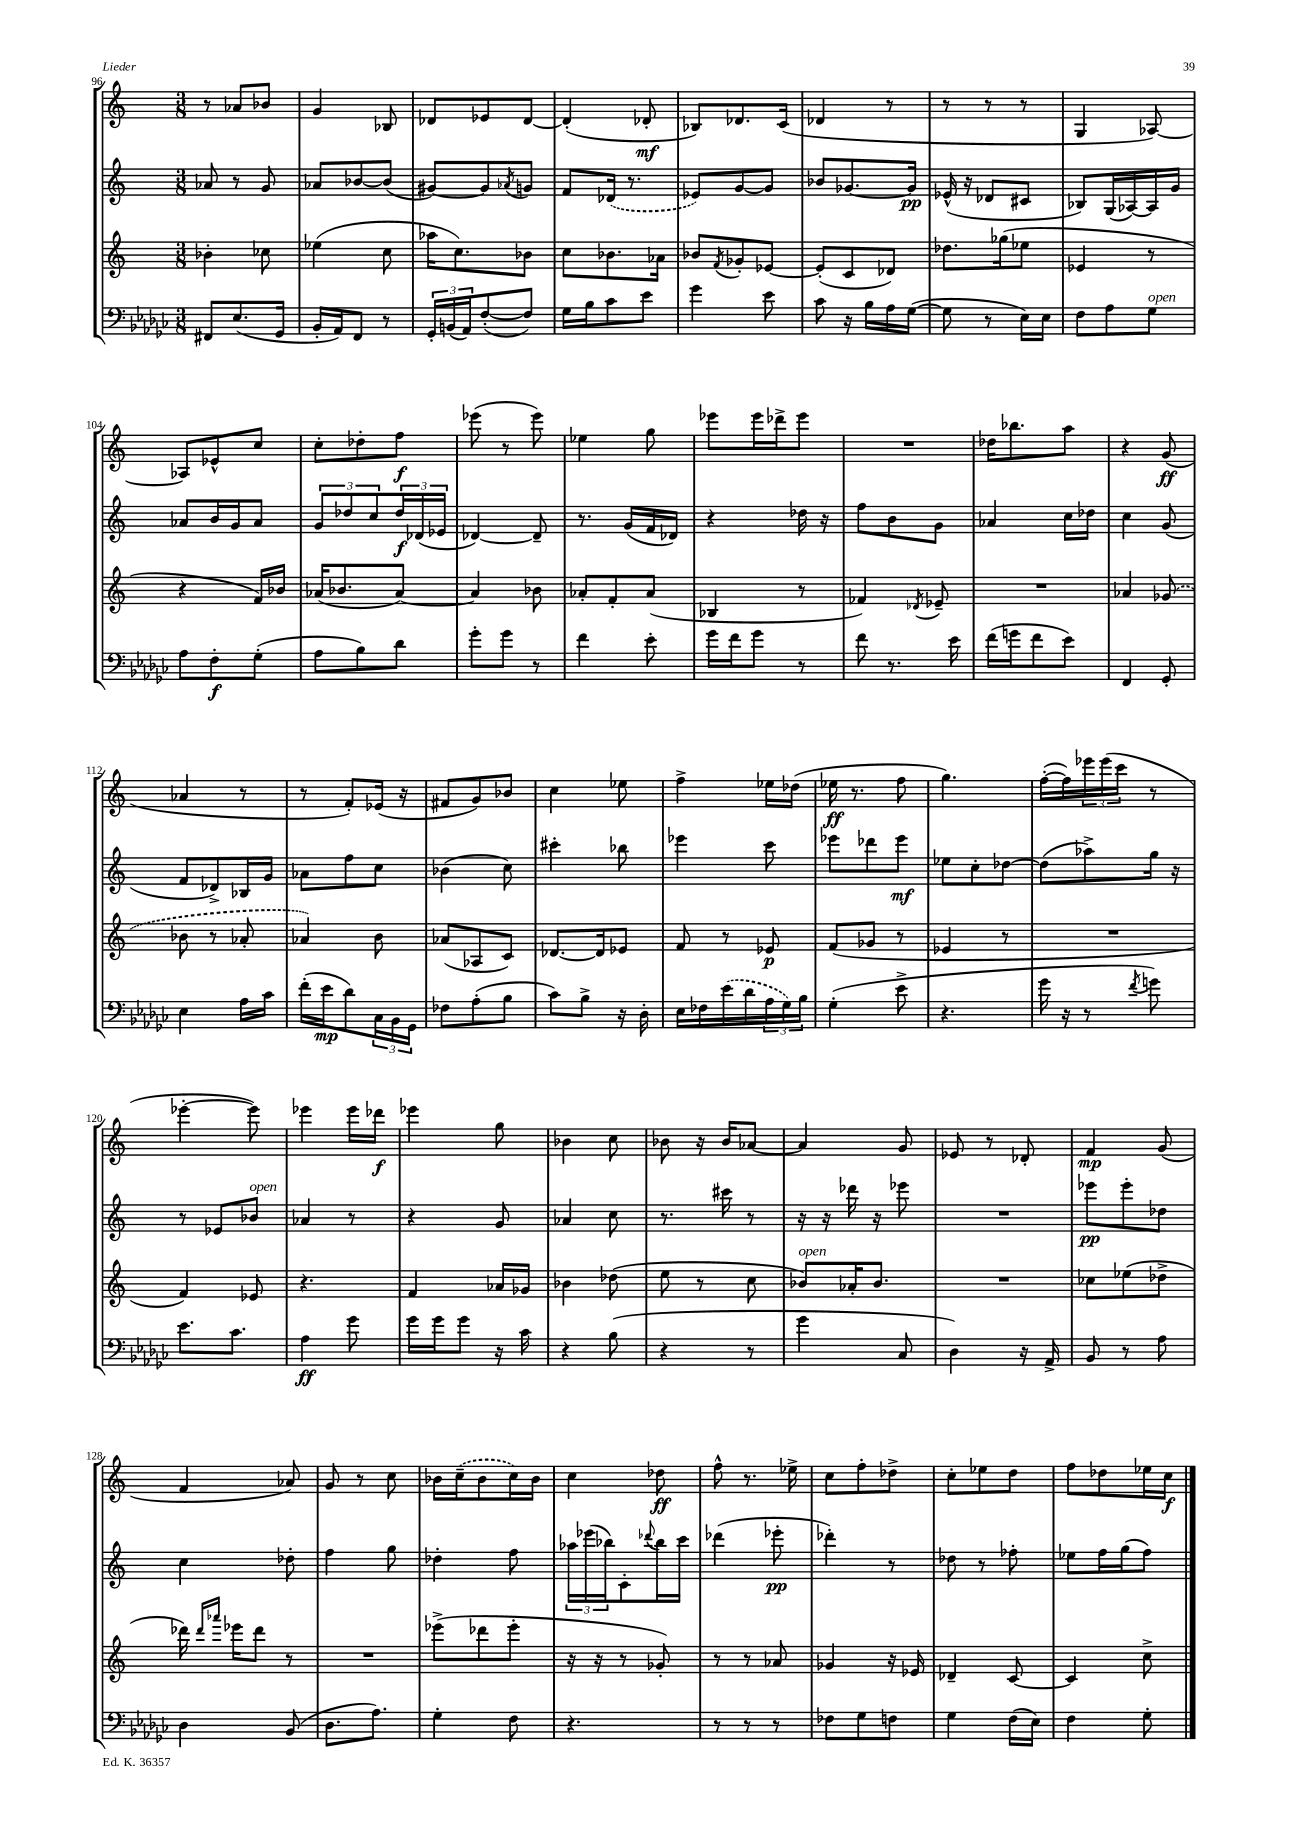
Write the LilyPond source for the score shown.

<<
\new StaffGroup <<
\new Staff = "s0" {
    \clef treble \key c \major \numericTimeSignature \time 3/8
    r8 aes'8 bes'8 |
    g'4 bes8 |
    des'8 ees'8 des'8~ |
    des'4-.( des'8-.\mf |
    bes8) des'8. c'16( |
    des'4 r8 |
    r8 r8 r8 |
    g4 aes8~) |
    aes8 ees'8-^ c''8 |
    c''8-. des''8-. f''8\f |
    ees'''8( r8 ees'''8) |
    ees''4 g''8 |
    ees'''8 ees'''16 des'''16-> ees'''8 |
    R4. |
    des''16 bes''8. a''8 |
    r4 g'8\ff( |
    aes'4 r8 |
    r8 f'8-.) ees'16( r16 |
    fis'8 g'8) bes'8 |
    c''4 ees''8 |
    f''4-> ees''16 des''16( |
    ees''16\ff r8. f''8 |
    g''4.) |
    f''16~-.( f''16) \tuplet 3/2 { ees'''16 ees'''16( c'''16 } r8 |
    ees'''4~-. ees'''8) |
    ees'''4 ees'''16 des'''16\f |
    ees'''4 g''8 |
    bes'4 c''8 |
    bes'8 r16 bes'16 aes'8~ |
    aes'4 g'8 |
    ees'8 r8 des'8-. |
    f'4\mp g'8( |
    f'4 aes'8) |
    g'8 r8 c''8 |
    bes'16 \once \slurDashed c''16--( bes'8 c''16) bes'16 |
    c''4 des''8\ff |
    f''8-^ r8. ees''16-> |
    c''8 f''8-. des''8-> |
    c''8-. ees''8 d''8 |
    f''8 des''8 ees''16 c''16\f \bar "|." |
}
\new Staff = "s1" {
    \clef treble \key c \major \numericTimeSignature \time 3/8
    aes'8 r8 g'8 |
    aes'8 bes'8~ bes'8( |
    gis'8~) gis'8 \acciaccatura { aes'8 } g'8 |
    f'8 \once \slurDashed des'16( r8. |
    ees'8) g'8~ g'8 |
    bes'8 ges'8.~ ges'16\pp |
    ees'16-^( r16 des'8 cis'8 |
    bes8) g16( aes16~) aes16 g'16 |
    aes'8 b'16 g'16 aes'8 |
    \tuplet 3/2 { g'8 des''8 c''8 } \tuplet 3/2 { des''16\f des'16( ees'16 } |
    des'4~) des'8-- |
    r8. g'16( f'16 des'16) |
    r4 des''16 r16 |
    f''8 b'8 g'8 |
    aes'4 c''16 des''16 |
    c''4 g'8( |
    f'8 des'8->) bes16 g'16 |
    aes'8 f''8 c''8 |
    bes'4( c''8) |
    cis'''4-. bes''8 |
    ees'''4 c'''8 |
    ees'''8 des'''8 ees'''8\mf |
    ees''8 c''8-. des''8~ |
    des''8( aes''8->) g''16 r16 |
    r8 ees'8 bes'8^\markup { \italic "open" } |
    aes'4 r8 |
    r4 g'8 |
    aes'4 c''8 |
    r8. cis'''16 r8 |
    r16 r16 des'''16 r16 ees'''8 |
    R4. |
    ees'''8\pp ees'''8-. des''8 |
    c''4 des''8-. |
    f''4 g''8 |
    des''4-. f''8 |
    \tuplet 3/2 { aes''16 ees'''16( bes''16) } c'8-. \appoggiatura { des'''8 } bes''16 c'''16 |
    des'''4( ees'''8-.\pp |
    des'''4-.) r8 |
    des''8 r8 fes''8-. |
    ees''8 f''16 g''16( f''8) \bar "|." |
}
\new Staff = "s2" {
    \clef treble \key c \major \numericTimeSignature \time 3/8
    bes'4-. ces''8 |
    ees''4( c''8 |
    aes''16 c''8.) bes'8 |
    c''8 bes'8. aes'16 |
    bes'8 \acciaccatura { f'8 } ges'8-. ees'8~ |
    ees'8-.( c'8 des'8) |
    des''8. ges''16( ees''8 |
    ees'4 r8 |
    r4 f'16) bes'16 |
    aes'16( bes'8. aes'8~) |
    aes'4 bes'8 |
    aes'8-. f'8-. aes'8( |
    bes4 r8 |
    fes'4) \acciaccatura { des'8 } ees'8-- |
    R4. |
    aes'4 \once \slurDashed ges'8( |
    bes'8 r8 aes'8-. |
    aes'4) b'8 |
    aes'8( aes8 c'8) |
    des'8.~ des'16 ees'8 |
    f'8 r8 ees'8\p |
    f'8( ges'8 r8 |
    ees'4 r8 |
    R4. |
    f'4) ees'8 |
    r4. |
    f'4 aes'16 ges'16 |
    bes'4 des''8( |
    e''8 r8 c''8 |
    bes'8^\markup { \italic "open" }) aes'16-. bes'8. |
    R4. |
    ces''8 ees''8( des''8-> |
    des'''16) \grace { des'''16 aes'''16 } ees'''16 des'''8 r8 |
    R4. |
    ees'''8->( des'''8 ees'''8-. |
    r16 r16 r8 ges'8-.) |
    r8 r8 aes'8 |
    ges'4 r16 ees'16 |
    des'4-- c'8~ |
    c'4 c''8-> \bar "|." |
}
\new Staff = "s3" {
    \clef bass \key ges \major \numericTimeSignature \time 3/8
    fis,8 ees8.( ges,16 |
    bes,16-. aes,16) f,8 r8 |
    \tuplet 3/2 { ges,16-. b,16( aes,16) } f8~-.( f8) |
    ges16 bes16 ces'8 ees'8 |
    ges'4 ees'8 |
    ces'8 r16 bes16 aes16 ges16~( |
    ges8 r8 ees16) ees16 |
    f8 aes8 ges8^\markup { \italic "open" } |
    aes8 f8-.\f ges8-.( |
    aes8 bes8) des'8 |
    ges'8-. ges'8 r8 |
    f'4 ees'8-. |
    ges'16 f'16 ges'8 r8 |
    f'8 r8. ees'16 |
    f'16( g'16 f'8 ees'8) |
    f,4 ges,8-. |
    ees4 aes16 ces'16 |
    f'16-.( ees'16\mp des'8) \tuplet 3/2 { ces16 bes,16 ges,16 } |
    fes8 aes8-.( bes8 |
    ces'8) bes8-> r16 des16-. |
    ees16 fes16 \once \slurDashed ees'16( des'16 \tuplet 3/2 { aes16 ges16) bes16 } |
    ges4-.( ees'8-> |
    r4. |
    ges'16 r16 r8 \acciaccatura { f'8 } g'8) |
    ees'8. ces'8. |
    aes4\ff ges'8 |
    ges'16 ges'16 ges'8 r16 ces'16 |
    r4 bes8( |
    r4 r8 |
    ges'4 ces8 |
    des4) r16 aes,16-> |
    bes,8 r8 aes8 |
    des4 bes,8( |
    des8. aes8.) |
    ges4-. f8 |
    r4. |
    r8 r8 r8 |
    fes8 ges8 f8 |
    ges4 f16( ees16) |
    f4 ges8-. \bar "|." |
}
>>
>>
\layout { \context { \Score currentBarNumber = #96 } }
